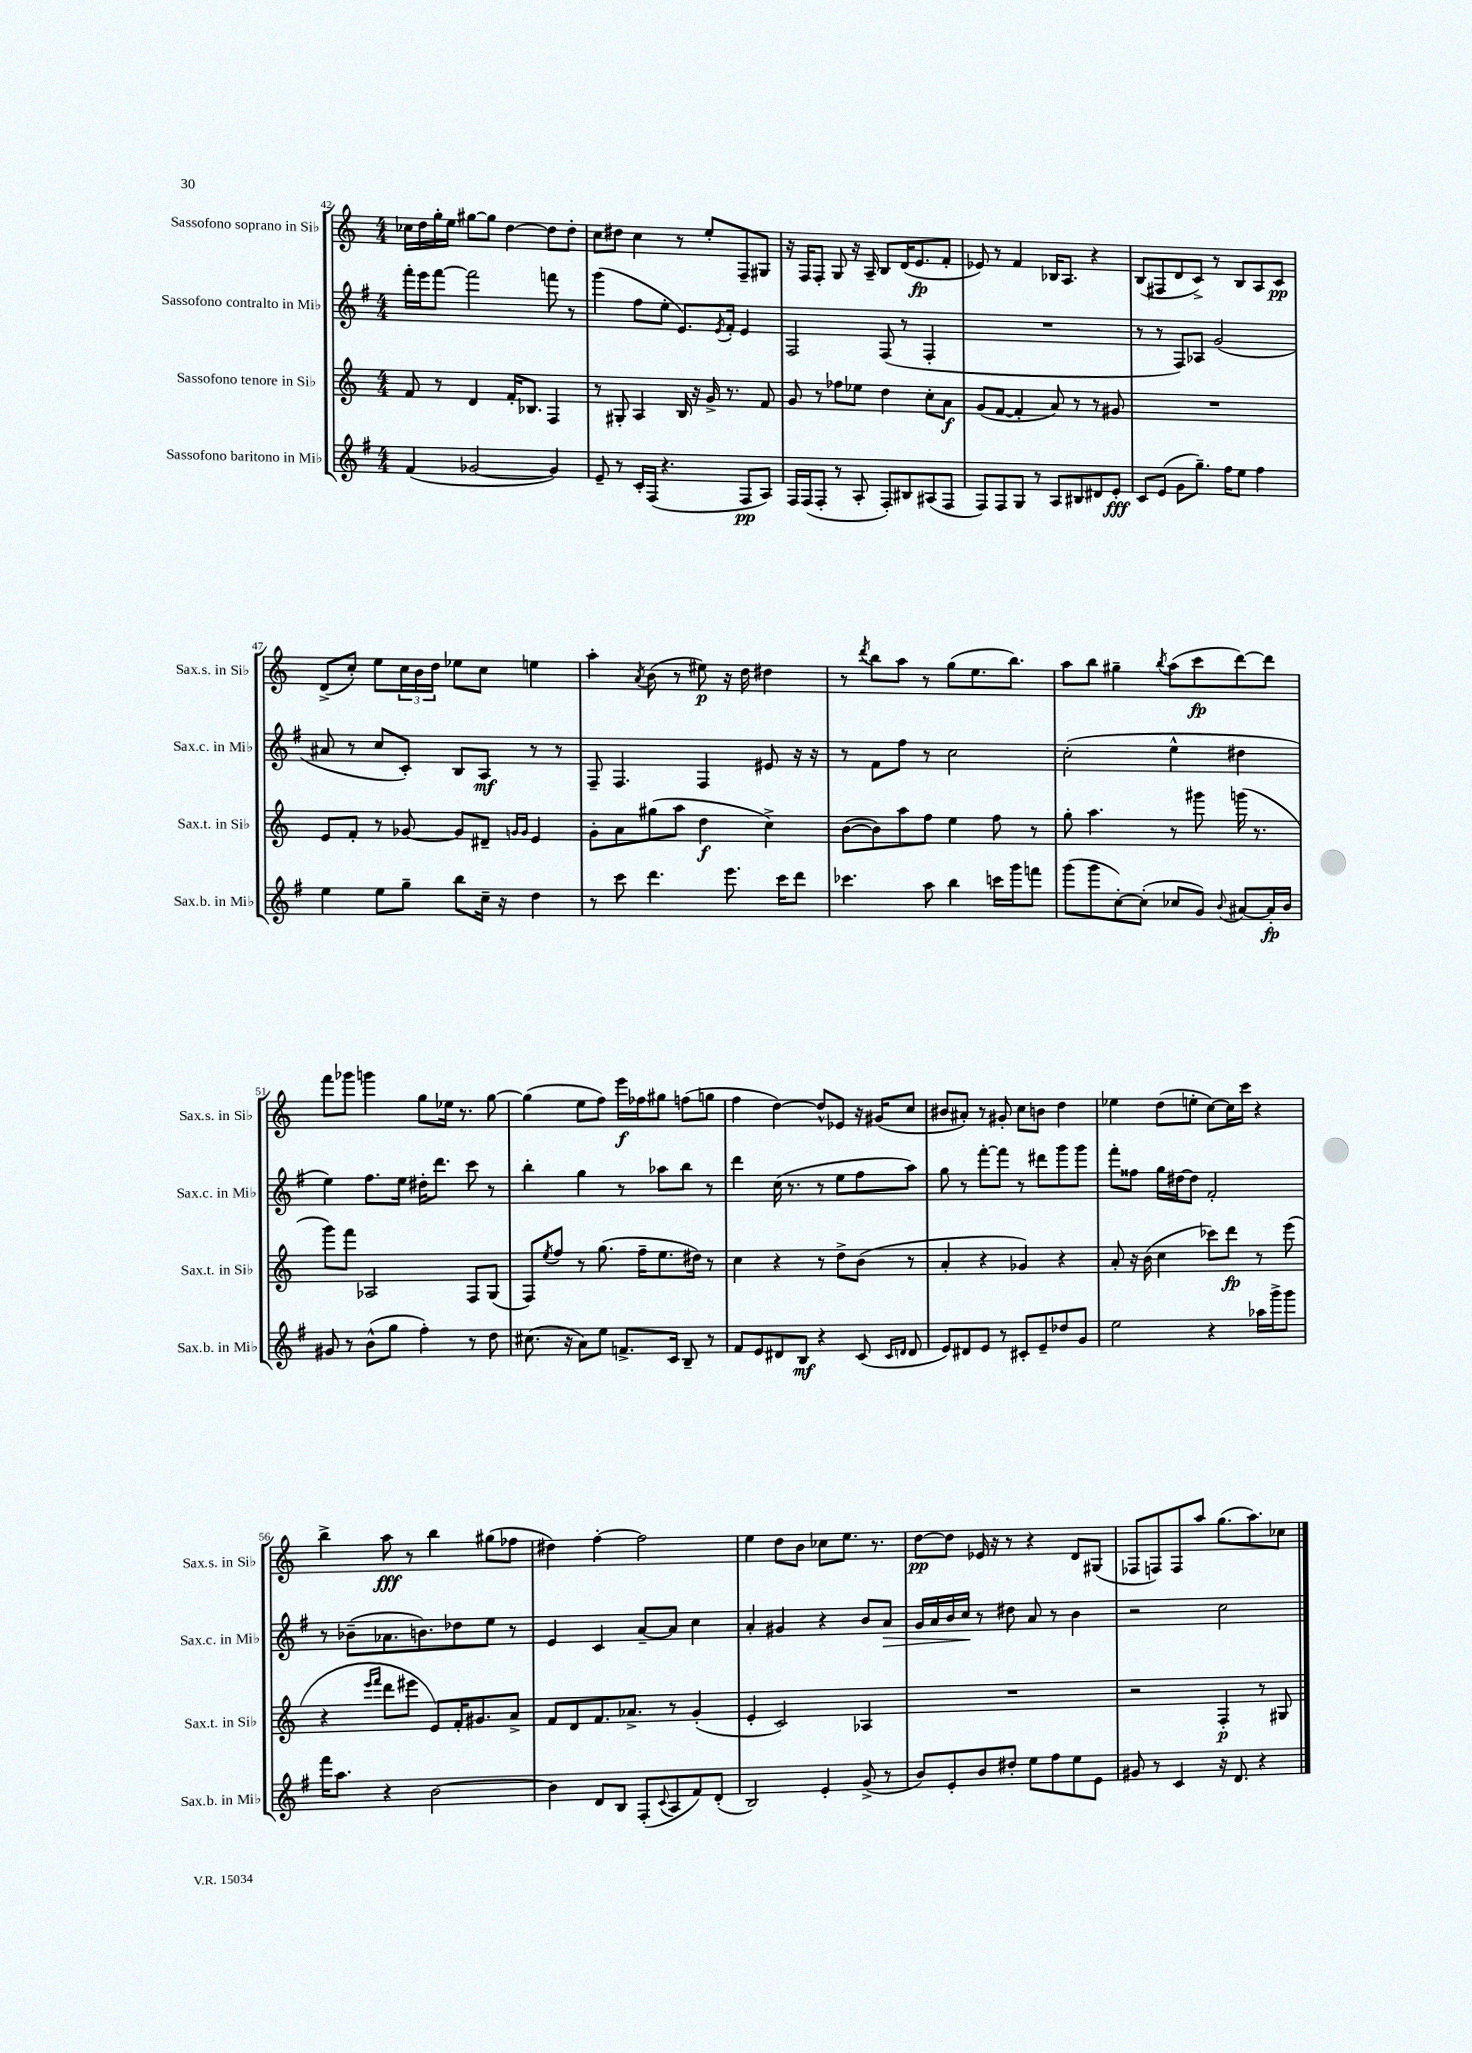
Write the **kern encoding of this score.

**kern	**dynam	**kern	**dynam	**kern	**dynam	**kern	**dynam
*part4	*part4	*part3	*part3	*part2	*part2	*part1	*part1
*staff4	*staff4	*staff3	*staff3	*staff2	*staff2	*staff1	*staff1
*I"Sassofono baritono in Mi♭	*	*I"Sassofono tenore in Si♭	*	*I"Sassofono contralto in Mi♭	*	*I"Sassofono soprano in Si♭	*
*I'Sax.b. in Mi♭	*	*I'Sax.t. in Si♭	*	*I'Sax.c. in Mi♭	*	*I'Sax.s. in Si♭	*
*clefG2	*	*clefG2	*	*clefG2	*	*clefG2	*
*k[f#]	*	*k[]	*	*k[f#]	*	*k[]	*
*M4/4	*	*M4/4	*	*M4/4	*	*M4/4	*
=42	=42	=42	=42	=42	=42	=42	=42
(4f#/	.	8f/	.	16fff#'\LL	.	16cc-X\LL	.
.	.	.	.	16eee\J	.	16dd\	.
.	.	8r	.	[8fff#\J	.	16gg'\	.
.	.	.	.	.	.	16ee\JJ	.
[2g-X/	.	4d/	.	2fff#\]	.	[8gg#X\L	.
.	.	.	.	.	.	8gg#\J]	.
.	.	16f'/KL	.	.	.	[4dd\	.
.	.	8.B-X/J	.	.	.	.	.
4g-/])	.	4F/	.	8fffn\	.	8dd\L]	.
.	.	.	.	8r	.	8dd'\J	.
=43	=43	=43	=43	=43	=43	=43	=43
8e~/	.	8r	.	(4ggg\	.	8cc\L	.
8r	.	8G#X'/	.	.	.	8dd#X\J	.
16c'/LL	.	4A/	.	8ff#\L	.	4cc\	.
(16F#/JJ	.	.	.	.	.	.	.
4.r	.	.	.	8ee'\J	.	.	.
.	.	16B/	.	8.e/L)	.	8r	.
.	.	16r	.	.	.	.	.
.	.	16g^/	.	.	.	8ee'/L	.
.	.	.	.	8qe/	.	.	.
.	.	8.r	.	16f#'/Jk	.	.	.
8F#/L	pp	.	.	4e/	.	8F~/	.
8A/J)	.	8f/	.	.	.	8G#X/J	.
=44	=44	=44	=44	=44	=44	=44	=44
16F#/LL	.	8g/	.	2F#/	.	16r	.
(16F#/J	.	.	.	.	.	16F/KL	.
8F#'/J	.	8r	.	.	.	8F'/J	.
8r	.	8ff-X\L	.	.	.	8G/	.
8A'/	.	8ee-X\J	.	.	.	16r	.
.	.	.	.	.	.	16A~/	.
8F#'/L)	.	4dd\	.	(8F#/	.	8B/L	.
8B#X/	.	.	.	8r	.	(16d/K	.
.	.	.	.	.	.	8.e/	fp
(8A#X/	.	8cc'\L	.	4F#'/	.	.	.
8F#/J	.	8a\J	f	.	.	8f'/J	.
=45	=45	=45	=45	=45	=45	=45	=45
8F#/L)	.	(8g/L	.	1r	.	8e-X/)	.
8F#/	.	[8f/J	.	.	.	8r	.
8G/J	.	4f'/]	.	.	.	4f/	.
8r	.	.	.	.	.	.	.
8A/L	.	8a/)	.	.	.	16B-X/KL	.
.	.	.	.	.	.	8.A/J	.
8B#X/	.	8r	.	.	.	.	.
8d#X/	.	8r	.	.	.	4r	.
8e'/J	fff	8g#X/	.	.	.	.	.
=46	=46	=46	=46	=46	=46	=46	=46
8c/L	.	1r	.	8r	.	(8B/L	.
(8e/J	.	.	.	8r	.	8F#X/	.
8g\L	.	.	.	8F#/L)	.	8d/	.
8.gg~\J)	.	.	.	8A-X/J	.	8c^/J)	.
.	.	.	.	(2g/	.	8r	.
16ff#\KL	.	.	.	.	.	.	.
8ee\J	.	.	.	.	.	8B/L	.
4ff#\	.	.	.	.	.	8A/	.
.	.	.	.	.	.	8c/J	pp
!!LO:LB:g=z
=47	=47	=47	=47	=47	=47	=47	=47
4ee\	.	8e/L	.	8a#X/	.	(8d^/L	.
.	.	8f'/J	.	8r	.	8cc'/J)	.
8ee\L	.	8r	.	8cc/L	.	8ee\L	.
8gg~\J	.	[8g-X/	.	8c'/J)	.	24cc\L	.
.	.	.	.	.	.	24b\	.
.	.	.	.	.	.	24dd\JJ	.
8bb\L	.	8g-/L]	.	8B/L	.	8ee-X\L	.
16cc~\Jk	.	8d#X~/J	.	8A/J	mf	8cc\J	.
16r	.	.	.	.	.	.	.
.	.	16qqgn/LL	.	.	.	.	.
.	.	16qqg/JJ	.	.	.	.	.
4dd\	.	4e/	.	8r	.	4een\	.
.	.	.	.	8r	.	.	.
=48	=48	=48	=48	=48	=48	=48	=48
8r	.	8g'\L	.	8F#~/	.	4aa'\	.
8ccc\	.	8a\	.	4.F#/	.	.	.
.	.	.	.	.	.	8qa/	.
4.ddd\	.	(8gg#X\	.	.	.	(8b\	.
.	.	8aa\J	.	.	.	8r	.
.	.	4dd\	f	4F#/	.	8ee#X\)	p
8.eee\	.	.	.	.	.	16r	.
.	.	.	.	.	.	16dd\	.
.	.	4cc^\)	.	8e#X/	.	4dd#X\	.
16ccc\KL	.	.	.	.	.	.	.
8ddd\J	.	.	.	16r	.	.	.
.	.	.	.	16r	.	.	.
=49	=49	=49	=49	=49	=49	=49	=49
4.ccc-X\	.	([8b\L	.	8r	.	8r	.
.	.	.	.	.	.	8qddd/	.
.	.	8b\])	.	8f#\L	.	8bb\L	.
.	.	8aa\	.	8ff#\J	.	8aa\J	.
8aa\	.	8ff\J	.	8r	.	8r	.
4bb\	.	4ee\	.	2cc\	.	(8gg\L	.
.	.	.	.	.	.	8.ee\	.
16cccn\LL	.	8ff\	.	.	.	.	.
16ggg\J	.	.	.	.	.	8.bb\J)	.
8fffn\J	.	8r	.	.	.	.	.
=50	=50	=50	=50	=50	=50	=50	=50
(8ggg\L	.	8gg'\	.	(2cc'\	.	8aa\L	.
8ggg\	.	4.aa\	.	.	.	8bb\J	.
[8cc'\)	.	.	.	.	.	4gg#X~\	.
(8cc'\J]	.	.	.	.	.	.	.
.	.	.	.	.	.	8qbb/	.
8cc-X/L	.	8r	.	4ee^^\	.	(8aa\L	.
8g/J)	.	8ggg#X\	.	.	.	8ccc\	fp
8qqb/	.	.	.	.	.	.	.
[8a#X/L	.	(16gggn\	.	4dd#X\	.	[8ddd\)	.
.	.	8.r	.	.	.	.	.
16a#'/L]	fp	.	.	.	.	8ddd\J]	.
16b/JJ	.	.	.	.	.	.	.
!!LO:LB:g=z
=51	=51	=51	=51	=51	=51	=51	=51
8g#X/	.	8ggg\L)	.	4ee\)	.	8fff\L	.
8r	.	8fff\J	.	.	.	8ggg-X\J	.
(8b^^\L	.	2A-X/	.	8.ff#\L	.	4gggn\	.
8gg\J	.	.	.	.	.	.	.
.	.	.	.	16ee\Jk	.	.	.
4ff#'\)	.	.	.	16dd#X'\KL	.	8gg\L	.
.	.	.	.	8.ddd\J	.	.	.
.	.	.	.	.	.	16ee-X\Jk	.
.	.	.	.	.	.	8.r	.
8r	.	8F/L	.	8ccc\	.	.	.
8dd\	.	(8G/J	.	8r	.	[8gg\	.
=52	=52	=52	=52	=52	=52	=52	=52
(8.cc#X\	.	8F/L)	.	4bb'\	.	(4gg\]	.
.	.	8qee/	.	.	.	.	.
.	.	8ff/J	.	.	.	.	.
16r	.	.	.	.	.	.	.
8a\L)	.	8r	.	4gg\	.	8ee\L	.
8ee\J	.	(8.gg\	.	.	.	8ff\J)	.
8.fn^/L	.	.	.	8r	.	16eee\LL	f
.	.	16ff~\KL	.	.	.	16ff-X\J	.
.	.	8.ee\	.	8aa-X\L	.	8gg#X\J	.
16c/Jk	.	.	.	.	.	.	.
8B~/	.	.	.	8bb\J	.	(8ffn\L	.
.	.	16dd#X\Jk)	.	.	.	.	.
8r	.	8r	.	8r	.	8ggn\J	.
=53	=53	=53	=53	=53	=53	=53	=53
8f#/L	.	4cc\	.	4ddd\	.	4ff\	.
8e/	.	.	.	.	.	.	.
8d#X/	.	4r	.	(16cc\	.	[4dd\)	.
.	.	.	.	8.r	.	.	.
8B/J	mf	.	.	.	.	.	.
4r	.	8r	.	8r	.	8dd^^/L]	.
.	.	8dd^\L	.	8ee\L	.	8e-X/J	.
(8c/	.	(8b\J	.	8ff#\	.	16r	.
.	.	.	.	.	.	(16g#X/KL	.
16qqc/LL	.	.	.	.	.	.	.
16qqdn/JJ	.	.	.	.	.	.	.
8d/	.	8r	.	8aa\J)	.	8cc/J	.
=54	=54	=54	=54	=54	=54	=54	=54
8e/L)	.	4a'/	.	8gg\	.	8b#X/L	.
8d#X/	.	.	.	8r	.	8a#X'/J)	.
8e/J	.	4r	.	[8fff#'\L	.	8r	.
8r	.	.	.	8fff#\J]	.	8g#X'/	.
8c#X'/L	.	4g-X/)	.	8r	.	8cc\L	.
8e~/	.	.	.	8ddd#X\L	.	8bn\J	.
8dd-X/	.	4r	.	8ggg\	.	4dd\	.
8g/J	.	.	.	8ggg\J	.	.	.
=55	=55	=55	=55	=55	=55	=55	=55
2ee\	.	8a'/	.	8fff#'\L	.	4ee-X\	.
.	.	16r	.	8ff##X\J	.	.	.
.	.	(16b\	.	.	.	.	.
.	.	4cc\	.	16gg\LL	.	(8dd\L	.
.	.	.	.	[16dd#X\J	.	.	.
.	.	.	.	8dd#\J]	.	8een'\J	.
4r	.	8ccc-X\L)	.	2f#'/	.	[8cc\L)	.
.	.	8ddd\J	fp	.	.	16cc\L]	.
.	.	.	.	.	.	16ccc\JJ	.
16aa-X\LL	.	8r	.	.	.	4r	.
16ggg^\J	.	.	.	.	.	.	.
8ggg\J	.	(8eee\	.	.	.	.	.
!!LO:LB:g=z
=56	=56	=56	=56	=56	=56	=56	=56
16fff#\KL	.	4r	.	8r	.	4bb^\	.
8.aa\J	.	.	.	.	.	.	.
.	.	.	.	(8b-X~\L	.	.	.
.	.	16qqeee/LL	.	.	.	.	.
.	.	16qqfff/JJ	.	.	.	.	.
4r	.	8ddd\L	.	8.a-X\	.	8aa\	fff
.	.	8eee#X\J	.	.	.	8r	.
.	.	.	.	8.bn\)	.	.	.
[2b\	.	8e/L)	.	.	.	4bb\	.
.	.	16f'/K	.	8dd-X\	.	.	.
.	.	8.g#X/	.	.	.	.	.
.	.	.	.	8ee\J	.	(8gg#X\L	.
.	.	8a^/J	.	8r	.	8ff-X\J	.
=57	=57	=57	=57	=57	=57	=57	=57
4b\]	.	8f/L	.	4e/	.	4dd#X\)	.
.	.	8d/	.	.	.	.	.
8d/L	.	8.f/	.	4c/	.	[4ff'\	.
8B/J	.	.	.	.	.	.	.
.	.	8.a-X^/J	.	.	.	.	.
(8F#'/L	.	.	.	[8a~/L	.	2ff\]	.
8qqc/	.	.	.	.	.	.	.
8A/	.	8r	.	8a/J]	.	.	.
8f#/)	.	(4g'/	.	4cc\	.	.	.
(8d'/J	.	.	.	.	.	.	.
=58	=58	=58	=58	=58	=58	=58	=58
2B/)	.	4e'/	.	4a'/	.	4ee\	.
.	.	2c/)	.	4g#X/	.	8dd\L	.
.	.	.	.	.	.	8b\J	.
4e'/	.	.	.	4r	.	8cc-X\L	.
.	.	.	.	.	.	8.ee\J	.
(8g^/	.	4A-X/	.	8b/L	.	.	.
.	.	.	.	.	.	8.r	.
!	!	!	!	!	!LO:HP:b	!	!
8r	.	.	.	8a/J	>	.	.
=59	=59	=59	=59	=59	=59	=59	=59
8b/L)	.	1r	.	16g/LL	.	[8dd\L	pp
.	.	.	.	16a/	.	.	.
8e'/	.	.	.	16b/	.	8dd\J]	.
.	.	.	.	16cc/JJ	.	.	.
8b/	.	.	.	8r	]	16e-X/	.
.	.	.	.	.	.	16r	.
8dd#X'/J	.	.	.	8dd#X\	.	8r	.
8ee\L	.	.	.	8a/	.	4r	.
8ff#\	.	.	.	8r	.	.	.
8ee\	.	.	.	4b\	.	8d/L	.
8e\J	.	.	.	.	.	(8G#X/J	.
=60	=60	=60	=60	=60	=60	=60	=60
8g#X/	.	2r	.	2r	.	8F-X/L	.
8r	.	.	.	.	.	8Fn/)	.
4c/	.	.	.	.	.	8F/	.
.	.	.	.	.	.	8aa/J	.
16r	.	4F'/	p	2cc\	.	(8.gg\L	.
8.d/	.	.	.	.	.	.	.
.	.	.	.	.	.	8.aa\)	.
4r	.	8r	.	.	.	.	.
.	.	8G#X/	.	.	.	8cc-X\J	.
==	==	==	==	==	==	==	==
*-	*-	*-	*-	*-	*-	*-	*-
